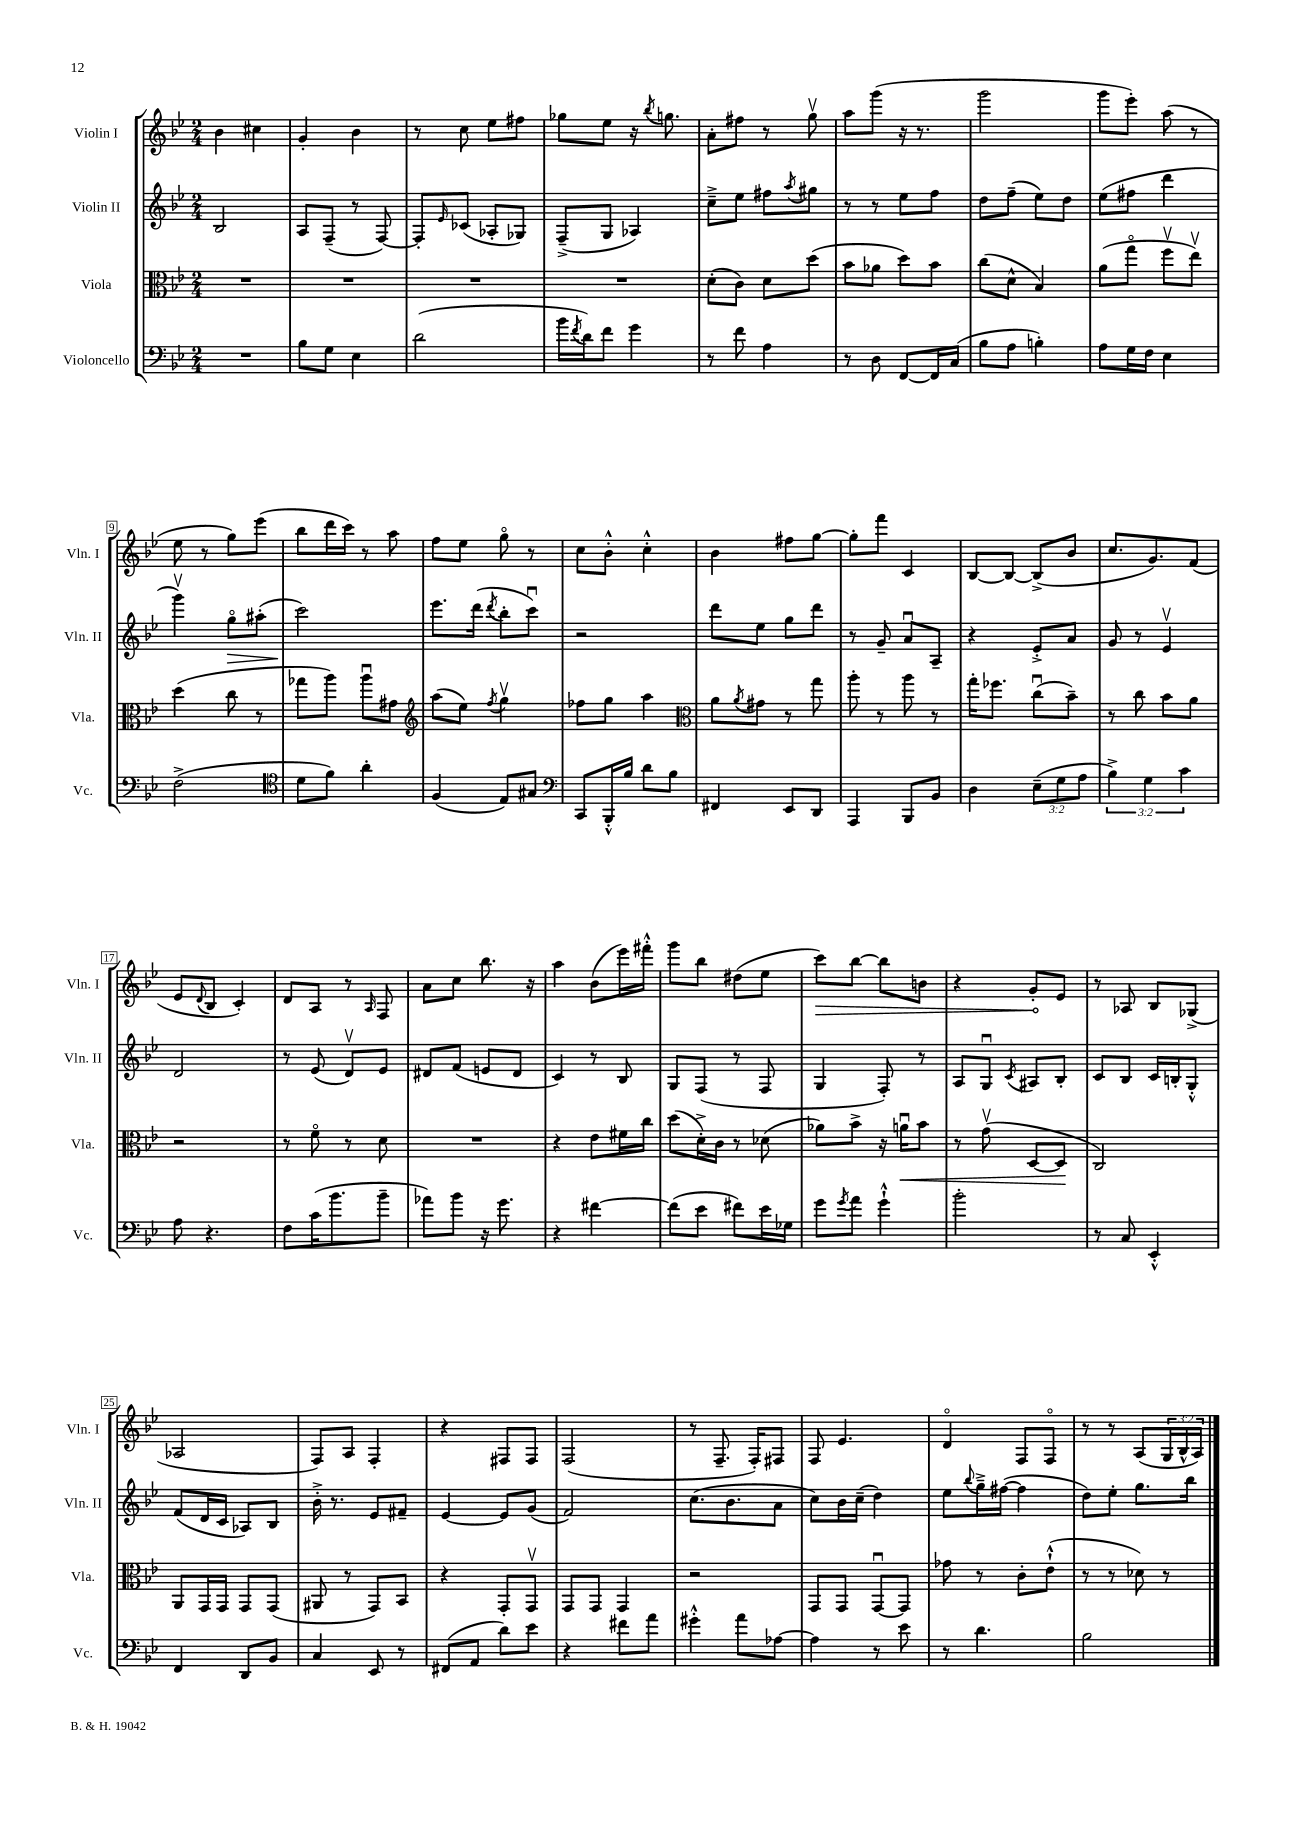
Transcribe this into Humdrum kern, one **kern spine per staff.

**kern	**kern	**dynam	**kern	**dynam	**kern	**dynam
*part4	*part3	*part3	*part2	*part2	*part1	*part1
*staff4	*staff3	*staff3	*staff2	*staff2	*staff1	*staff1
*I"Violoncello	*I"Viola	*	*I"Violin II	*	*I"Violin I	*
*I'Vc.	*I'Vla.	*	*I'Vln. II	*	*I'Vln. I	*
*clefF4	*clefC3	*	*clefG2	*	*clefG2	*
*k[b-e-]	*k[b-e-]	*	*k[b-e-]	*	*k[b-e-]	*
*M2/4	*M2/4	*	*M2/4	*	*M2/4	*
=1	=1	=1	=1	=1	=1	=1
2r	2r	.	2B-/	.	4b-\	.
.	.	.	.	.	4cc#X\	.
=2	=2	=2	=2	=2	=2	=2
8B-\L	2r	.	8A/L	.	4g'/	.
8G\J	.	.	(8F~/J	.	.	.
4E-\	.	.	8r	.	4b-\	.
.	.	.	[8F/)	.	.	.
=3	=3	=3	=3	=3	=3	=3
(2d\	2r	.	8F'/L]	.	8r	.
.	.	.	16qqe-/	.	.	.
.	.	.	(8c-X/J	.	8cc\	.
.	.	.	8A-X'/L	.	8ee-\L	.
.	.	.	8G-X/J)	.	8ff#X\J	.
=4	=4	=4	=4	=4	=4	=4
16b-\LL	2r	.	(8F~^/L	.	8gg-X\L	.
8qf/	.	.	.	.	.	.
16d\J)	.	.	.	.	.	.
8f\J	.	.	8G/J	.	8ee-\J	.
4g\	.	.	4A-X/)	.	16r	.
.	.	.	.	.	8qbb-/	.
.	.	.	.	.	8.ggn\	.
=5	=5	=5	=5	=5	=5	=5
8r	(8d'\L	.	8cc~^\L	.	8a'\L	.
8f\	8c\J)	.	8ee-\J	.	8ff#X\J	.
4A\	8d\L	.	8ff#X\L	.	8r	.
.	.	.	8qaa/	.	.	.
.	(8dd\J	.	8gg#X\J	.	8ggv\	.
=6	=6	=6	=6	=6	=6	=6
8r	8b-\L	.	8r	.	8aa\L	.
8D\	8a-X\J	.	8r	.	(8ggg\J	.
[8FF/L	8dd\L)	.	8ee-\L	.	16r	.
.	.	.	.	.	8.r	.
16FF/L]	8b-\J	.	8ff\J	.	.	.
(16C/JJ	.	.	.	.	.	.
=7	=7	=7	=7	=7	=7	=7
8B-\L	(8cc\L	.	8dd\L	.	2ggg\	.
8A\J	8d^^\J	.	(8ff~\J	.	.	.
4Bn'\)	4B-/)	.	8ee-\L)	.	.	.
.	.	.	8dd\J	.	.	.
=8	=8	=8	=8	=8	=8	=8
8A\L	(8a\L	.	(8ee-\L	.	8ggg\L	.
16G\L	8gg\J	.	8ff#X\J	.	8eee-'\J)	.
16F\JJ	.	.	.	.	.	.
4E-\	8ffv\L	.	4ddd\	.	(8aa\	.
.	8ee-v\J)	.	.	.	8r	.
!!LO:LB:g=z
=9	=9	=9	=9	=9	=9	=9
(2F^\	(4dd\	.	4gggv\)	.	8ee-\	.
.	.	.	.	.	8r	.
!	!	!	!	!LO:HP:b	!	!
.	8cc\	.	8gg\L	>	8gg\L)	.
.	8r	.	(8aa#X'\J	.	(8eee-\J	.
=10	=10	=10	=10	=10	=10	=10
*clefC4	*	*	*	*	*	*
8d\L	8gg-X\L	.	2ccc\)	.	8bb-\L	.
8f\J)	8aa\J)	.	.	.	16ddd\L	.
.	.	.	.	.	16ccc\JJ)	.
4a'\	8aau\L	.	.	.	8r	.
.	8g#X\J	.	.	.	8aa\	.
.	.	.	.	]	.	.
=11	=11	=11	=11	=11	=11	=11
*	*clefG2	*	*	*	*	*
(4F/	(8aa\L	.	8.eee-\L	.	8ff\L	.
.	8ee-\J)	.	.	.	8ee-\J	.
.	.	.	(16ddd\Jk	.	.	.
.	8qff/	.	8qddd/	.	.	.
8E-/L)	4ggv\	.	8bb-'\L	.	8gg\	.
8G#X/J	.	.	8cccu\J)	.	8r	.
=12	=12	=12	=12	=12	=12	=12
*clefF4	*	*	*	*	*	*
8CC/L	8ff-X\L	.	2r	.	8cc\L	.
16BBB-'^^/L	8gg\J	.	.	.	8b-'^^\J	.
16B-/JJ	.	.	.	.	.	.
8d\L	4aa\	.	.	.	4cc'^^\	.
8B-\J	.	.	.	.	.	.
=13	=13	=13	=13	=13	=13	=13
*	*clefC3	*	*	*	*	*
4FF#X/	8a\L	.	8ddd\L	.	4b-\	.
.	8qa/	.	.	.	.	.
.	8g#X\J	.	8ee-\J	.	.	.
8EE-/L	8r	.	8gg\L	.	8ff#X\L	.
8DD/J	8gg\	.	8ddd\J	.	[8gg\J	.
=14	=14	=14	=14	=14	=14	=14
4AAA/	8aa'\	.	8r	.	8gg'\L]	.
.	8r	.	8g~/	.	8fff\J	.
8BBB-/L	8aa\	.	8au/L	.	4c/	.
8BB-/J	8r	.	8A~/J	.	.	.
=15	=15	=15	=15	=15	=15	=15
4D\	16gg'\KL	.	4r	.	[8B-/L	.
.	8.ff-X\J	.	.	.	.	.
.	.	.	.	.	8B-/J_	.
(12E-~\L	(8ccu\L	.	8e-'^/L	.	(8B-^/L]	.
12G\	.	.	.	.	.	.
.	8b-~\J)	.	8a/J	.	8b-/J	.
12A\J	.	.	.	.	.	.
=16	=16	=16	=16	=16	=16	=16
6B-^\)	8r	.	8g/	.	8.cc/L	.
.	8cc\	.	8r	.	.	.
6G\	.	.	.	.	.	.
.	.	.	.	.	8.g/)	.
.	8b-\L	.	4e-v/	.	.	.
6c\	.	.	.	.	.	.
.	8a\J	.	.	.	(8f/J	.
!!LO:LB:g=z
=17	=17	=17	=17	=17	=17	=17
8A\	2r	.	2d/	.	8e-/L	.
.	.	.	.	.	8qqd/	.
4.r	.	.	.	.	8B-/J	.
.	.	.	.	.	4c'/)	.
=18	=18	=18	=18	=18	=18	=18
8F\L	8r	.	8r	.	8d/L	.
(16c\K	8f\	.	(8e-/	.	8A/J	.
8.b-\	.	.	.	.	.	.
.	8r	.	8dv/L)	.	8r	.
.	.	.	.	.	16qqA/	.
8b-~\J	8d\	.	8e-/J	.	8F/	.
=19	=19	=19	=19	=19	=19	=19
8a-X\L)	2r	.	8d#X/L	.	8a\L	.
8b-\J	.	.	(8f/J	.	8cc\J	.
16r	.	.	8en/L	.	8.bb-\	.
8.g\	.	.	.	.	.	.
.	.	.	8d#/J	.	.	.
.	.	.	.	.	16r	.
=20	=20	=20	=20	=20	=20	=20
4r	4r	.	4c/)	.	4aa\	.
[4f#X\	8e-\L	.	8r	.	(8b-\L	.
.	16f#X\L	.	8B-/	.	16eee-\L)	.
.	16cc\JJ	.	.	.	16fff#X'^^\JJ	.
=21	=21	=21	=21	=21	=21	=21
(8f#\L]	(8dd\L	.	8G/L	.	8ggg\L	.
8e-\J	16d'^\L)	.	(8F/J	.	8bb-\J	.
.	16c\JJ	.	.	.	.	.
8f#X\L)	8r	.	8r	.	(8dd#X\L	.
16e-\L	(8d-X\	.	8F/	.	8ee-\J	.
16G-X\JJ	.	.	.	.	.	.
=22	=22	=22	=22	=22	=22	=22
!	!	!	!	!	!	!LO:HP:b
8g\L	8a-X\L)	.	4G/	.	8ccc\L)	>
8qg/	.	.	.	.	.	.
8a\J	8b-^\J	.	.	.	[8bb-\J	.
4g`^^\	16r	.	8F'/)	.	8bb-\L]	.
!	!	!LO:HP:b	!	!	!	!
.	16anu\KL	<	.	.	.	.
.	8b-\J	.	8r	.	8bn\J	.
=23	=23	=23	=23	=23	=23	=23
2b-'\	8r	.	8A/L	.	4r	.
.	(8gv\	.	8Gu/J	.	.	.
.	.	.	8qc/	.	.	.
.	[8D/L	.	8A#X/L	.	8g'/L	.
.	8D/J]	.	8B-'/J	.	8e-/J	]
.	.	[	.	.	.	.
=24	=24	=24	=24	=24	=24	=24
8r	2C/)	.	8c/L	.	8r	.
8C/	.	.	8B-/J	.	8A-X/	.
4EE-'^^/	.	.	16c/LL	.	8B-/L	.
.	.	.	16Bn'/J	.	.	.
.	.	.	8G'^^/J	.	(8G-X^/J	.
!!LO:LB:g=z
=25	=25	=25	=25	=25	=25	=25
4FF/	8AA/L	.	(8f/L	.	2A-X/	.
.	16GG/L	.	16d/L	.	.	.
.	16GG/JJ	.	16c/JJ	.	.	.
8DD/L	8GG/L	.	8A-X/L)	.	.	.
8BB-/J	(8GG/J	.	8B-/J	.	.	.
=26	=26	=26	=26	=26	=26	=26
4C/	8AA#X/	.	16b-'^\	.	8F/L)	.
.	.	.	8.r	.	.	.
.	8r	.	.	.	8A/J	.
8EE-/	8GG/L)	.	8e-/L	.	4F'/	.
8r	8BB-/J	.	8f#X~/J	.	.	.
=27	=27	=27	=27	=27	=27	=27
(8FF#X/L	4r	.	[4e-/	.	4r	.
8AA/J	.	.	.	.	.	.
8d\L)	8GG'/L	.	8e-/L]	.	8F#X/L	.
8e-\J	8GGv/J	.	(8g/J	.	8F#/J	.
=28	=28	=28	=28	=28	=28	=28
4r	8GG/L	.	2f/)	.	(2F/	.
.	8GG/J	.	.	.	.	.
8f#X\L	4GG/	.	.	.	.	.
8a\J	.	.	.	.	.	.
=29	=29	=29	=29	=29	=29	=29
4g#X'^^\	2r	.	(8.cc\L	.	8r	.
.	.	.	.	.	8.F~/	.
.	.	.	8.b-\	.	.	.
8a\L	.	.	.	.	.	.
.	.	.	.	.	16F'/KL)	.
[8A-X\J	.	.	8a\J	.	8F#X/J	.
=30	=30	=30	=30	=30	=30	=30
4A-\]	8GG/L	.	8cc\L)	.	8F/	.
.	8GG/J	.	16b-\L	.	4.e-/	.
.	.	.	(16cc~\JJ	.	.	.
8r	[8GGu/L	.	4dd\)	.	.	.
8e-\	8GG/J]	.	.	.	.	.
=31	=31	=31	=31	=31	=31	=31
8r	8g-X\	.	8ee-\L	.	4d/	.
.	.	.	8qqbb-/	.	.	.
4.d\	8r	.	16gg~^\L	.	.	.
.	.	.	([16ff#X\JJ	.	.	.
.	8c'\L	.	4ff#\]	.	8F/L	.
.	(8e-`^^\J	.	.	.	8F/J	.
=32	=32	=32	=32	=32	=32	=32
2B-\	8r	.	8dd\L)	.	8r	.
.	8r	.	8ee-'\J	.	8r	.
.	8d-X\)	.	8.gg\L	.	(8A/L	.
.	8r	.	.	.	24G/L	.
.	.	.	.	.	24B-^^/	.
.	.	.	16bb-\Jk	.	.	.
.	.	.	.	.	24A/JJ)	.
==	==	==	==	==	==	==
*-	*-	*-	*-	*-	*-	*-
